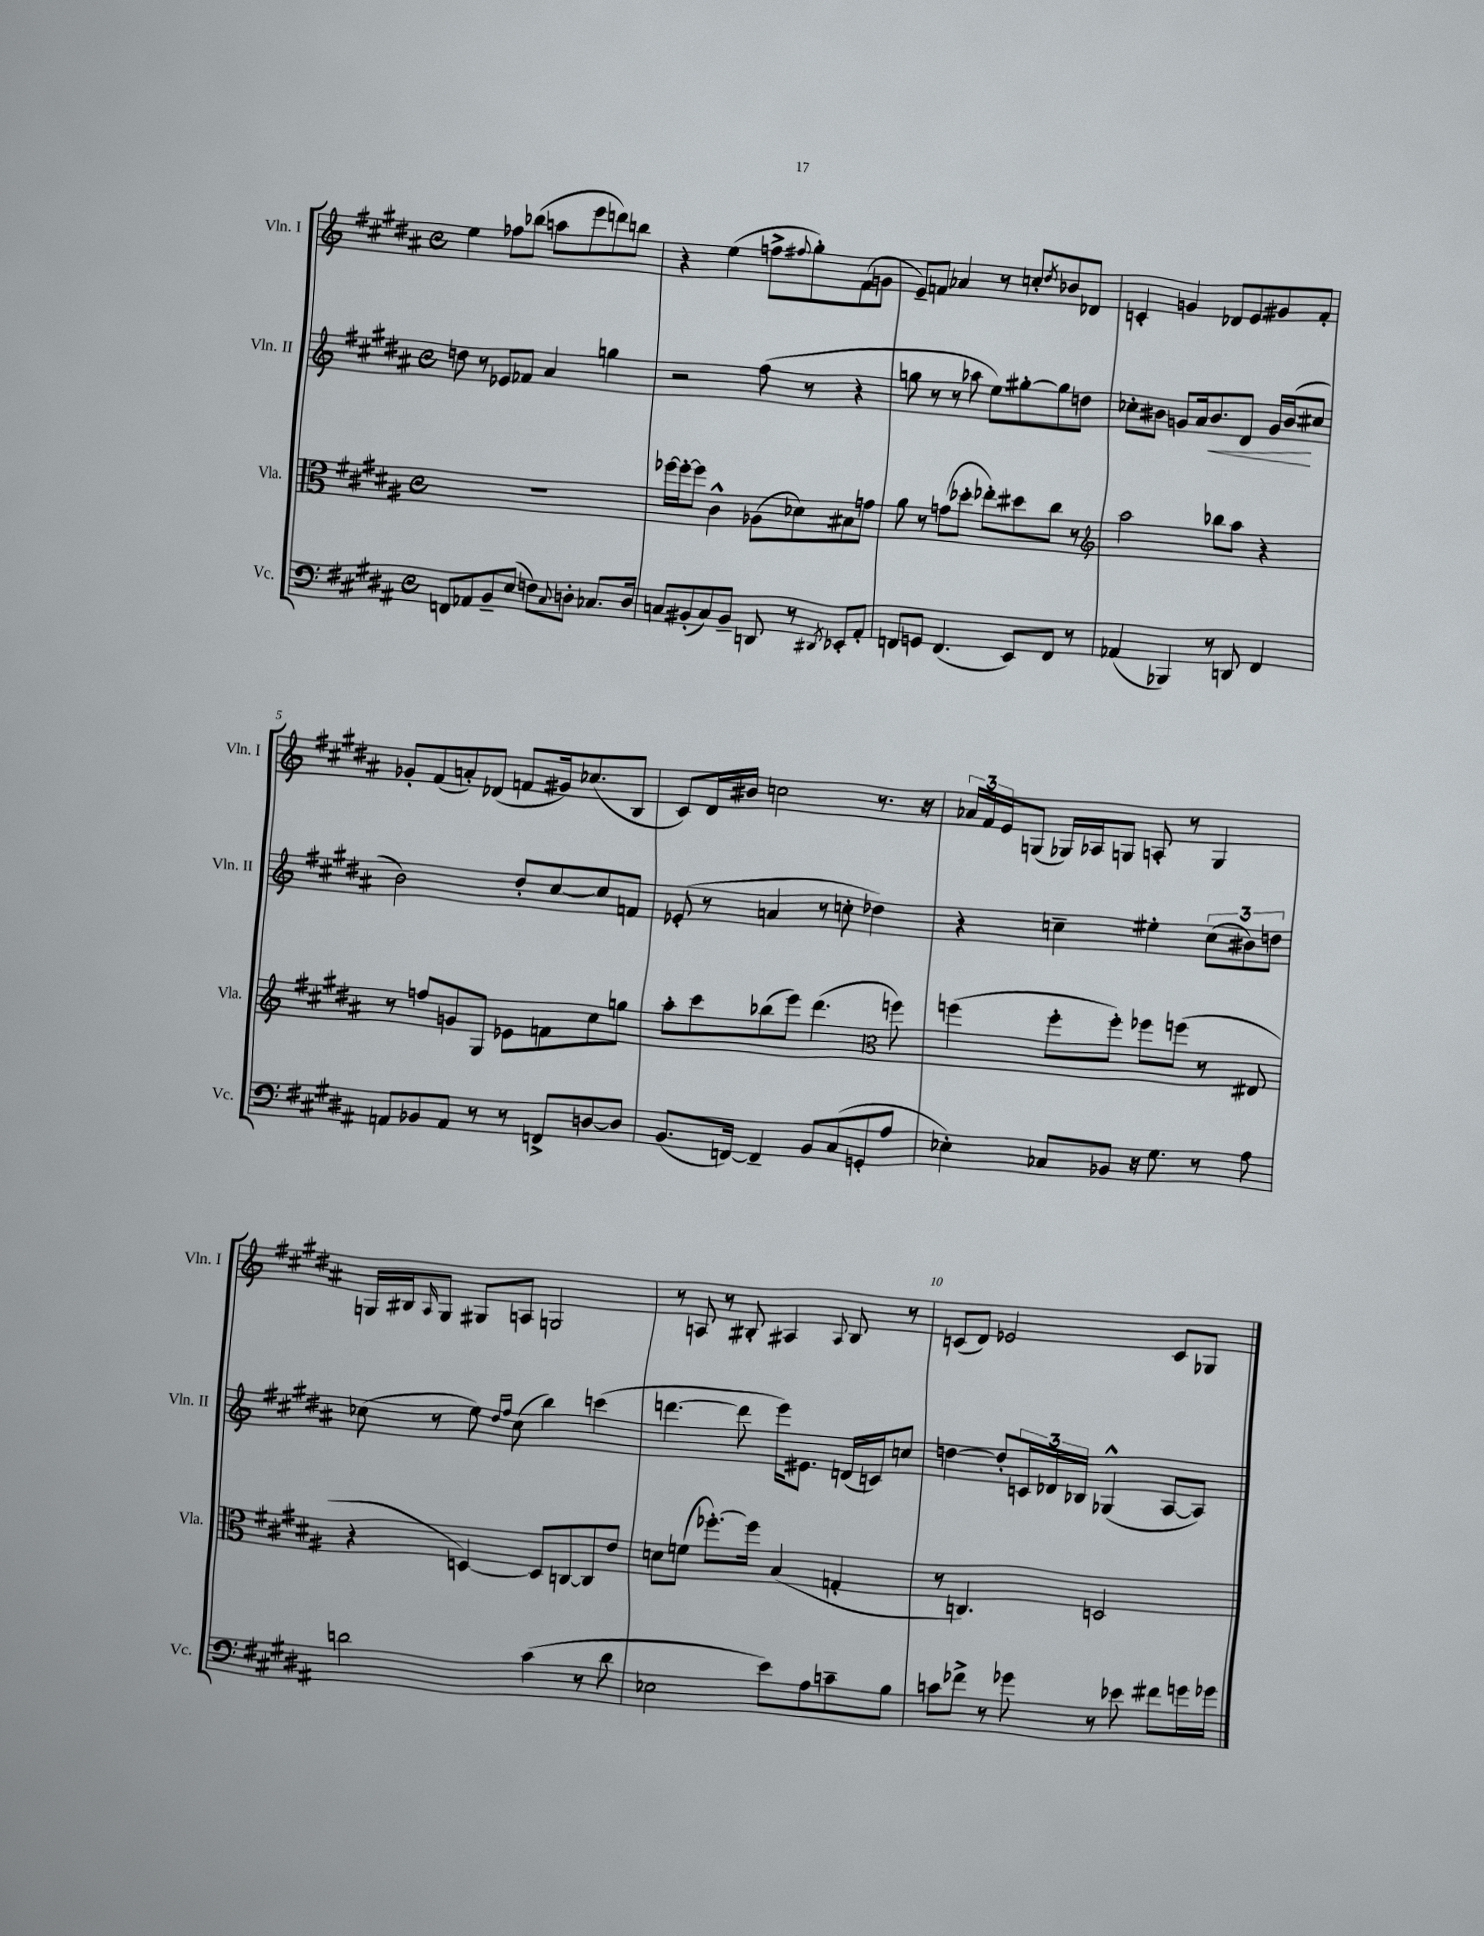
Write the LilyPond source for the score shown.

<<
\new StaffGroup <<
\new Staff = "s0" \with { instrumentName = "Vln. I" shortInstrumentName = "Vln. I" } {
    \clef treble \key b \major \defaultTimeSignature \time 4/4
    e''4 fes''8 bes''8( a''8 e'''8 d'''8) b''8 |
    r4 e''4( f''8-> \appoggiatura { fis''8 } gis''8-.) fis'8( g'8 |
    e'8--) f'8 aes'4 r8 c''8-. \acciaccatura { dis''8 } bes'8 des'8 |
    c'4-. g'4 des'8 e'8 gis'8 fis'8-. |
    ges'8-. fis'8( a'8-.) des'8( f'8 gis'16) ces''8.( b8 |
    cis'8) dis'16 bis'16 c''2 r8. r16 |
    \tuplet 3/2 { aes'16 fis'16 e'16 } g8( ges16) aes16 g8 a8-. r8 g4 |
    g16 bis16 \grace { ais16 } g8 gis8 a8 g2 |
    r8 a8 r8 bis8-. ais4 \appoggiatura { ais8 } bis8 r8 |
    c'8( dis'8) ees'2 c'8 ges8 \bar "|." |
}
\new Staff = "s1" \with { instrumentName = "Vln. II" shortInstrumentName = "Vln. II" } {
    \clef treble \key b \major \defaultTimeSignature \time 4/4
    d''8 r8 ees'8 fes'8 ais'4 g''4 |
    r2 fis''8( r8 r4 |
    g''8 r8 r8 aes''8 e''8) gis''8~-. gis''8 d''8 |
    ces''8-. bis'8 g'8 ais'16 bis'8.\< dis'8 g'16 bis'16\!( cis''8 |
    b'2) dis''8-. cis''8~ cis''8 f'8 |
    ees'8-.( r8 a'4 r8 c''8-. des''4) |
    r4 c''4-- eis''4-. \tuplet 3/2 { c''8( bis'8) d''8 } |
    ces''8( r8 e''8) \grace { dis''16 fis''16 } ces''8( b''4) c'''4( |
    d'''4.~ d'''8 e'''16) eis'8. d'16( c'16) c''8 |
    d''4~ d''8-. \tuplet 3/2 { c'16 des'16 bes16 } ges4-^( ais8~ ais8) \bar "|." |
}
\new Staff = "s2" \with { instrumentName = "Vla." shortInstrumentName = "Vla." } {
    \clef alto \key b \major \defaultTimeSignature \time 4/4
    R1 |
    fes''16~ fes''16~-. fes''8 cis'4-^ aes8( des'8) bis8 g'8 |
    ais'8 r8 g'8( des''8-. ees''8-.) dis''8 cis''8 r8 |
    \clef treble ais''2 bes''8 ais''8 r4 |
    r8 f''8 g'8 gis8 ees'8 f'8 cis''8 g''8 |
    ais''8-. cis'''8 bes''8( e'''8) dis'''4.( \clef alto f''8) |
    f''4( f''8-. f''8-.) fes''8 f''8( r8 eis8 |
    r4 d4~) d8 c8~ c8 e'8 |
    d'8 f'8( fes''8.~-.) fes''16 b4( g4-. |
    r8 c4.) d2 \bar "|." |
}
\new Staff = "s3" \with { instrumentName = "Vc." shortInstrumentName = "Vc." } {
    \clef bass \key b \major \defaultTimeSignature \time 4/4
    f,8 aes,8 b,8-- e8( f8) \appoggiatura { cis8 } d8-. ces8. d16 |
    c8 bis,8-.( c8) bis,8-- d,8 r8 \acciaccatura { dis,8 } ees,8-. ais,8-. |
    f,8 g,8 f,4.( e,8) f,8 r8 |
    aes,4( bes,,4) r8 d,8 fis,4 |
    a,8 bes,8 a,8 r8 r8 f,8-> d8~ d8 |
    b,8.( f,16~) f,4-- b,8 cis8( g,8-. ais8 |
    ees4-.) ces8 bes,8 r16 gis8. r8 ais8 |
    d'2 cis'4( r8 d'8 |
    ees2 e'8) ais8 c'8-- b8 |
    c'8 fes'8-> r8 ges'8 r8 ees'8 fis'8 g'16 ges'16 \bar "|." |
}
>>
>>
\layout { \context { \Score \override BarNumber.break-visibility = ##(#f #t #t) barNumberVisibility = #(every-nth-bar-number-visible 5) } }
